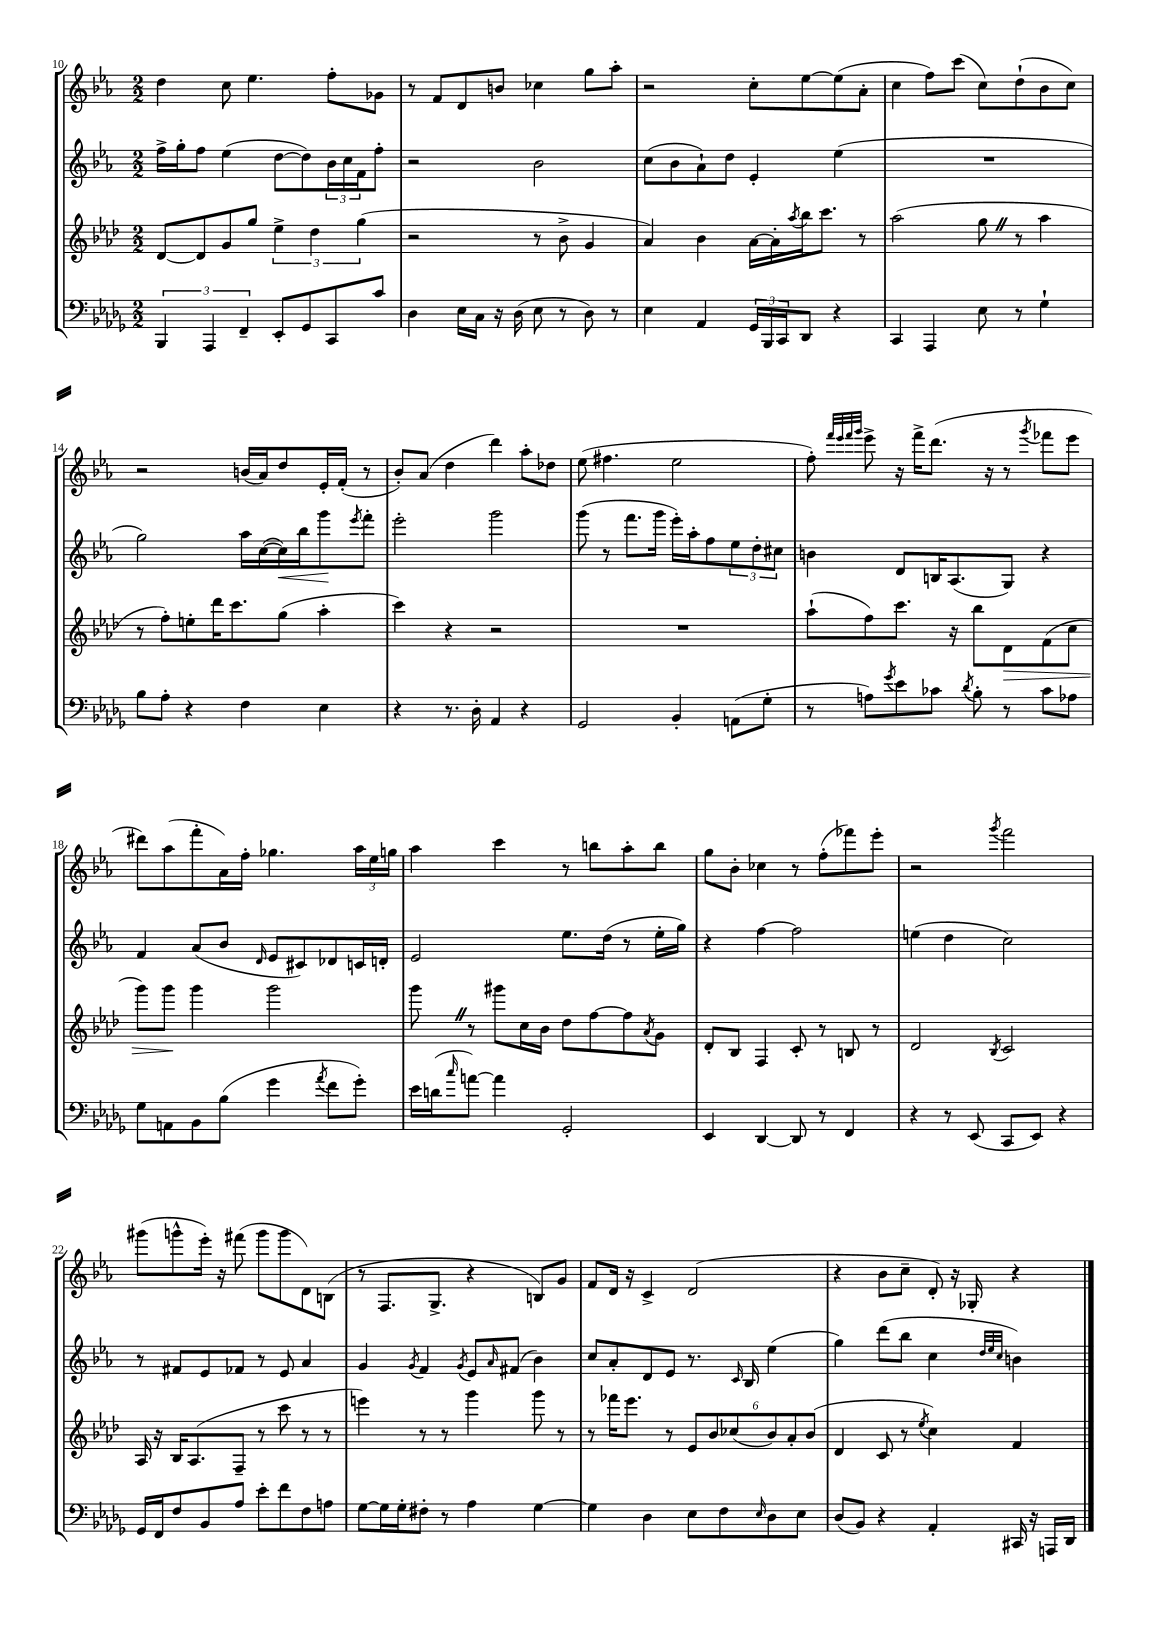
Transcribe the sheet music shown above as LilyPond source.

<<
\new StaffGroup <<
\new Staff = "s0" {
    \clef treble \key ees \major \numericTimeSignature \time 2/2
    d''4 c''8 ees''4. f''8-. ges'8 |
    r8 f'8 d'8 b'8 ces''4 g''8 aes''8-. |
    r2 c''8-. ees''8~ ees''8( aes'8-. |
    c''4 f''8) c'''8( c''8) d''8-!( bes'8 c''8) |
    r2 b'16( aes'16) d''8 ees'16-. f'16-.( r8 |
    bes'8-.) aes'8( d''4 d'''4) aes''8-. des''8 |
    ees''8( fis''4. ees''2 |
    f''8-.) \grace { f'''32 ees'''32 f'''32 g'''32 } ees'''8-> r16 f'''16-> d'''8.( r16 r8 \acciaccatura { g'''8 } fes'''8 ees'''8 |
    dis'''8) aes''8( f'''8-. aes'16) f''16-. ges''4. \tuplet 3/2 { aes''16 ees''16 g''16 } |
    aes''4 c'''4 r8 b''8 aes''8-. b''8 |
    g''8 bes'8-. ces''4 r8 f''8-.( fes'''8) ees'''8-. |
    r2 \acciaccatura { g'''8 } f'''2 |
    gis'''8( g'''8-^ ees'''16-.) r16 fis'''8( g'''8 g'''8 d'8) b8( |
    r8 f8. g8.-> r4 b8) g'8 |
    f'8 d'16 r16 c'4-> d'2( |
    r4 bes'8 c''8-- d'8-.) r16 ges16-. r4 \bar "|." |
}
\new Staff = "s1" {
    \clef treble \key ees \major \numericTimeSignature \time 2/2
    f''16-> g''16-. f''8 ees''4( d''8~ d''8) \tuplet 3/2 { bes'16 c''16 f'16 } f''8-. |
    r2 bes'2 |
    c''8( bes'8 aes'8-!) d''8 ees'4-. ees''4( |
    R1 |
    g''2) aes''16 c''16~( c''16\<) bes''16 g'''8\! \acciaccatura { ees'''8 } f'''8-. |
    ees'''2-. g'''2 |
    g'''8( r8 f'''8. g'''16 ees'''16-.) aes''16-. f''8 \tuplet 3/2 { ees''8 d''8-. cis''8 } |
    b'4 d'8 b16 aes8.( g8) r4 |
    f'4 aes'8( bes'8 \grace { d'16 } ees'8 cis'8) des'8 c'16 d'16-. |
    ees'2 ees''8. d''16( r8 ees''16-. g''16) |
    r4 f''4~ f''2 |
    e''4( d''4 c''2) |
    r8 fis'8 ees'8 fes'8 r8 ees'8 aes'4 |
    g'4 \acciaccatura { g'8 } f'4 \acciaccatura { g'8 } ees'8 \grace { aes'16 } fis'8( bes'4) |
    c''8 aes'8-. d'8 ees'8 r8. \grace { c'16 } bes16 ees''4( |
    g''4) d'''8( bes''8 c''4 \grace { d''32 ees''32 c''32 } b'4) \bar "|." |
}
\new Staff = "s2" {
    \clef treble \key aes \major \numericTimeSignature \time 2/2
    des'8~ des'8 g'8 g''8 \tuplet 3/2 { ees''4-> des''4 g''4( } |
    r2 r8 bes'8-> g'4 |
    aes'4) bes'4 aes'16~ aes'16-. \acciaccatura { aes''8 } bes''16 c'''8. r8 |
    aes''2( g''8 \once \override BreathingSign.text = \markup { \musicglyph "scripts.caesura.straight" } \breathe r8 aes''4 |
    r8 f''8-.) e''8-. des'''16 c'''8. g''8( aes''4-. |
    c'''4) r4 r2 |
    R1 |
    aes''8-!( f''8) c'''8. r16 bes''8 des'8\> f'8( c''8 |
    g'''8) g'''8\! g'''4 g'''2 |
    g'''8 \once \override BreathingSign.text = \markup { \musicglyph "scripts.caesura.straight" } \breathe r8 gis'''8 c''16 bes'16 des''8 f''8~ f''8 \acciaccatura { aes'8 } g'8 |
    des'8-. bes8 f4 c'8-. r8 b8 r8 |
    des'2 \acciaccatura { bes8 } c'2 |
    aes16 r16 bes16 aes8.( f8-- r8 c'''8 r8 r8 |
    e'''4) r8 r8 g'''4 g'''8 r8 |
    r8 fes'''16 ees'''8. r8 \tuplet 6/4 { ees'8 bes'8 ces''8( bes'8) aes'8-. bes'8( } |
    des'4 c'8 r8 \acciaccatura { ees''8 } c''4) f'4 \bar "|." |
}
\new Staff = "s3" {
    \clef bass \key des \major \numericTimeSignature \time 2/2
    \tuplet 3/2 { bes,,4 aes,,4 f,4-- } ees,8-. ges,8 c,8 c'8 |
    des4 ees16 c16 r16 des16( ees8 r8 des8) r8 |
    ees4 aes,4 \tuplet 3/2 { ges,16 bes,,16 c,16 } des,8 r4 |
    c,4 aes,,4 ees8 r8 ges4-! |
    bes8 aes8-. r4 f4 ees4 |
    r4 r8. des16-. aes,4 r4 |
    ges,2 bes,4-. a,8( ges8-. |
    r8 a8) \acciaccatura { ges'8 } ees'8 ces'8 \acciaccatura { des'8 } bes8-. r8 ces'8 aes8 |
    ges8 a,8 bes,8 bes8( ges'4 \acciaccatura { aes'8 } f'8 ges'8-.) |
    ees'16 d'16( \grace { c''16 } a'8~) a'4 ges,2-. |
    ees,4 des,4~ des,8 r8 f,4 |
    r4 r8 ees,8( c,8 ees,8) r4 |
    ges,16 f,16 f8 bes,8 aes8 ees'8-. f'8 f8 a8 |
    ges8~ ges16 ges16-. fis8-. r8 aes4 ges4~ |
    ges4 des4 ees8 f8 \grace { ees16 } des8 ees8 |
    des8( bes,8) r4 aes,4-. cis,16 r16 a,,16 des,16 \bar "|." |
}
>>
>>
\layout { \context { \Score currentBarNumber = #10 } }
